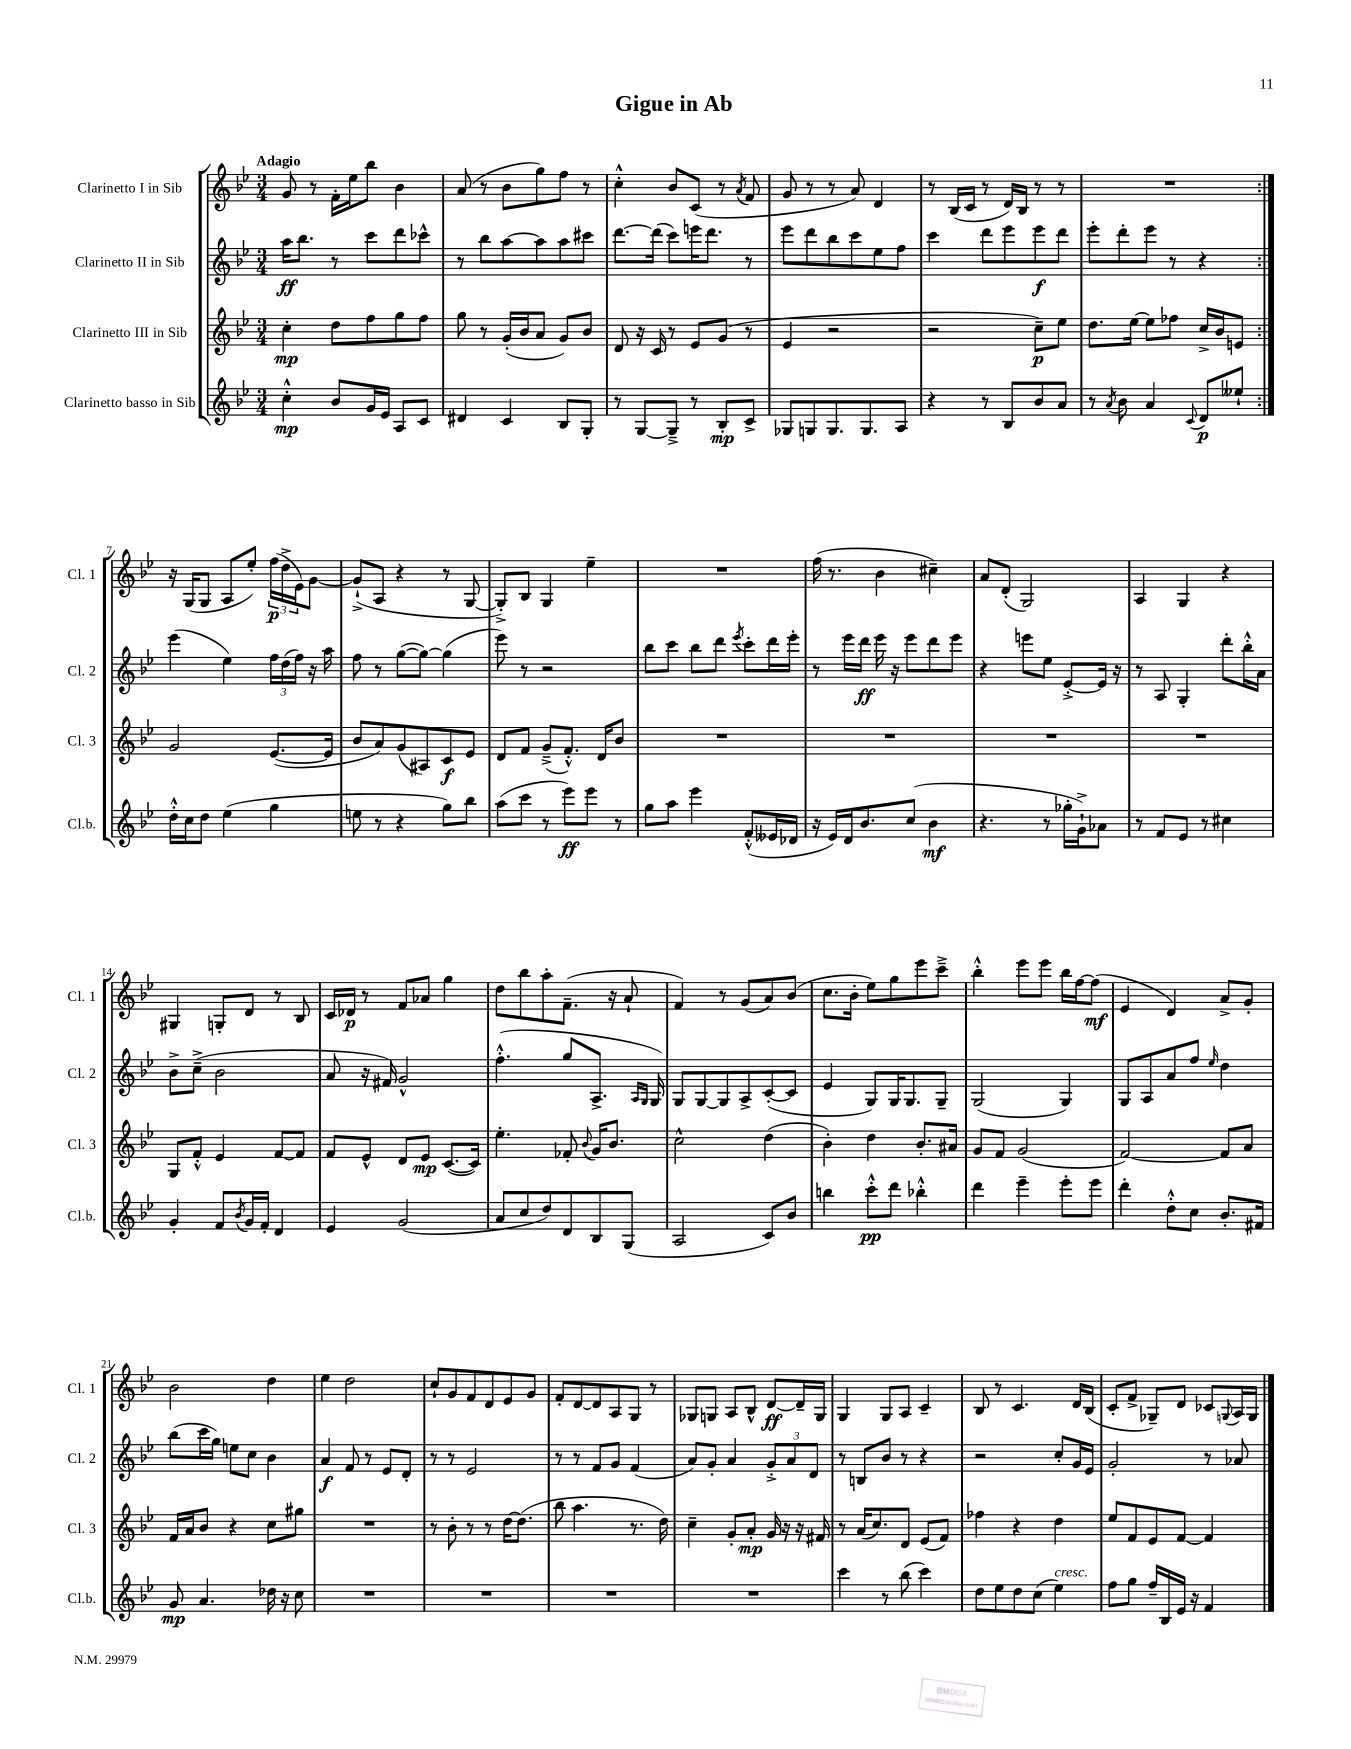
\header { title = "Gigue in Ab" }
<<
\new StaffGroup <<
\new Staff = "s0" \with { instrumentName = "Clarinetto I in Sib" shortInstrumentName = "Cl. 1" } {
    \clef treble \key bes \major \numericTimeSignature \time 3/4 \tempo "Adagio"
    \repeat volta 2 { g'8 r8 f'16-. ees''16 bes''8 bes'4 |
    a'8( r8 bes'8 g''8) f''8 r8 |
    c''4-.-^ bes'8 c'8( r8 \acciaccatura { a'8 } f'8 |
    g'8 r8 r8 a'8) d'4 |
    r8 bes16( c'16 r8 d'16) bes16 r8 r8 |
    R2. | }
    r16 g16( g8 a8 ees''8-.) \tuplet 3/2 { f''16\p( d''16-> ees'16) } g'8~ |
    g'8-!->( a8 r4 r8 g8~ |
    g8-.->) bes8 g4 ees''4-- |
    R2. |
    f''16( r8. bes'4 cis''4--) |
    a'8 d'8-.( g2) |
    a4 g4 r4 |
    gis4 g8-. d'8 r8 bes8 |
    c'16 des'16\p r8 f'8 aes'8 g''4 |
    d''8 bes''8 a''8-. f'8.--( r16 a'8-! |
    f'4) r8 g'8( a'8) bes'8( |
    c''8. bes'16-. ees''8) g''8 ees'''8 c'''8---> |
    bes''4-.-^ ees'''8 ees'''8 bes''16 f''16~ f''8\mf( |
    ees'4 d'4) a'8-> g'8-. |
    bes'2 d''4 |
    ees''4 d''2 |
    c''8-! g'8 f'8 d'8 ees'8 g'8 |
    f'8-. d'8~ d'8 a8 g8 r8 |
    ges8 g8 a8 bes8-^ d'8~\ff d'16-- g16 |
    g4 g8 a8 c'4-- |
    bes8 r8 c'4. d'16 bes16( |
    c'8-. f'8-> ges8--) d'8 ces'8 \appoggiatura { g8 } a16 g16 \bar "|." |
}
\new Staff = "s1" \with { instrumentName = "Clarinetto II in Sib" shortInstrumentName = "Cl. 2" } {
    \clef treble \key bes \major \numericTimeSignature \time 3/4
    \repeat volta 2 { a''16\ff bes''8. r8 c'''8 d'''8 ces'''8-^ |
    r8 bes''8 a''8~ a''8 a''8 cis'''8 |
    d'''8.~ d'''16( c'''8) e'''16 d'''8. r8 |
    ees'''8 d'''8 bes''8 c'''8 ees''8 f''8 |
    c'''4 d'''8 ees'''8 ees'''8\f d'''8 |
    ees'''8-. d'''8-. ees'''8 r8 r4 | }
    ees'''4( ees''4) \tuplet 3/2 { f''16 d''16( f''16) } r16 a''16 |
    f''8 r8 g''8~( g''8~) g''4( |
    ees'''8) r8 r2 |
    bes''8 c'''8 bes''8 d'''8 \acciaccatura { ees'''8 } c'''8-. d'''16 ees'''16-. |
    r8 ees'''16 d'''16\ff ees'''16 r16 ees'''8 d'''8 ees'''8 |
    r4 e'''8 ees''8 ees'8~-.-> ees'16 r16 |
    r8 a8 g4-. d'''8-. bes''16-.-^ a'16 |
    bes'8-> c''8--->( bes'2 |
    a'8 r16 fis'16) g'2-^ |
    f''4.-.-^( g''8 a8.-> \grace { a16 g16 } g16) |
    g8 g8~ g8 a8-> c'8~-.( c'8 |
    ees'4 g8) g16 g8. g8-- |
    g2( g4) |
    g8 a8 a'8 f''8 \grace { ees''16 } d''4 |
    bes''8( c'''16 g''16) e''8 c''8 bes'4 |
    a'4\f f'8 r8 ees'8 d'8-. |
    r8 r8 ees'2 |
    r8 r8 f'8 g'8 f'4( |
    a'8) g'8-. a'4 \tuplet 3/2 { g'8-.-> a'8 d'8 } |
    r8 b8 bes'8 r8 r4 |
    r2 c''8-. g'16 ees'16 |
    g'2-. r8 aes'8 \bar "|." |
}
\new Staff = "s2" \with { instrumentName = "Clarinetto III in Sib" shortInstrumentName = "Cl. 3" } {
    \clef treble \key bes \major \numericTimeSignature \time 3/4
    \repeat volta 2 { c''4-.\mp d''8 f''8 g''8 f''8 |
    g''8 r8 g'16-.( bes'16 a'8 g'8) bes'8 |
    d'8 r16 c'16 r8 ees'8 g'8( r8 |
    ees'4 r2 |
    r2 c''8--\p) ees''8 |
    d''8. ees''16~ ees''8 fes''8 c''16-> bes'16 e'8 | }
    g'2 ees'8.~( ees'16 |
    bes'8 a'8) g'8( ais8) c'8\f ees'8 |
    d'8 f'8 g'8--->( f'8.-.-^) d'16 bes'8 |
    R2. |
    R2. |
    R2. |
    R2. |
    g8 f'8-.-^ ees'4 f'8~ f'8 |
    f'8 ees'8-^ d'8 ees'8\mp c'8.~( c'16) |
    ees''4.-. fes'8-. \appoggiatura { bes'8 } g'16 bes'8. |
    c''2-^ d''4( |
    bes'4-.) d''4 bes'8.-. ais'16 |
    g'8 f'8 g'2( |
    f'2~) f'8 a'8 |
    f'16 a'16 bes'8 r4 c''8 gis''8 |
    R2. |
    r8 bes'8-. r8 r8 d''16~ d''8.( |
    bes''8 a''4. r8. d''16) |
    c''4-- g'8-. a'8-.\mp g'16 r16 r16 fis'16 |
    r8 a'16( c''8.) d'8 ees'8( f'8) |
    fes''4 r4 d''4 |
    ees''8 f'8 ees'8 f'8~ f'4 \bar "|." |
}
\new Staff = "s3" \with { instrumentName = "Clarinetto basso in Sib" shortInstrumentName = "Cl.b." } {
    \clef treble \key bes \major \numericTimeSignature \time 3/4
    \repeat volta 2 { c''4-.-^\mp bes'8 g'16 ees'16 a8 c'8 |
    dis'4 c'4 bes8 g8-. |
    r8 g8~ g8---> r8 bes8-.\mp c'8-> |
    ges8 g8 g8. g8. a8 |
    r4 r8 bes8 bes'8 a'8 |
    r8 \acciaccatura { a'8 } bes'8 a'4 \appoggiatura { c'8 } d'8\p eeses''8-! | }
    d''16-.-^ c''16 d''8 ees''4( g''4 |
    e''8 r8 r4 g''8) bes''8 |
    a''8( c'''8 r8 ees'''8\ff) ees'''8 r8 |
    g''8 a''8 ees'''4 f'8-.-^( eeses'16 des'16 |
    r16 ees'16) d'16 bes'8. c''8( bes'4\mf |
    r4. r8 ges''16-. g'16-!->) aes'8 |
    r8 f'8 ees'8 r8 cis''4 |
    g'4-. f'8 \acciaccatura { bes'8 } g'16 f'16-. d'4 |
    ees'4 g'2( |
    a'8 c''8 d''8) d'8 bes8 g8( |
    a2 c'8) bes'8 |
    b''4 c'''8-.-^\pp d'''8 bes''4-.-^ |
    d'''4 ees'''4-- ees'''8-. ees'''8 |
    d'''4-. d''8-.-^ c''8 bes'8.-. fis'16 |
    g'8\mp a'4. des''16 r16 c''8 |
    R2. |
    R2. |
    R2. |
    R2. |
    c'''4 r8 bes''8( c'''4) |
    d''8 ees''8 d''8 c''8( ees''4^\markup { \italic "cresc." }) |
    f''8 g''8 f''16-- bes16 ees'16 r16 f'4 \bar "|." |
}
>>
>>
